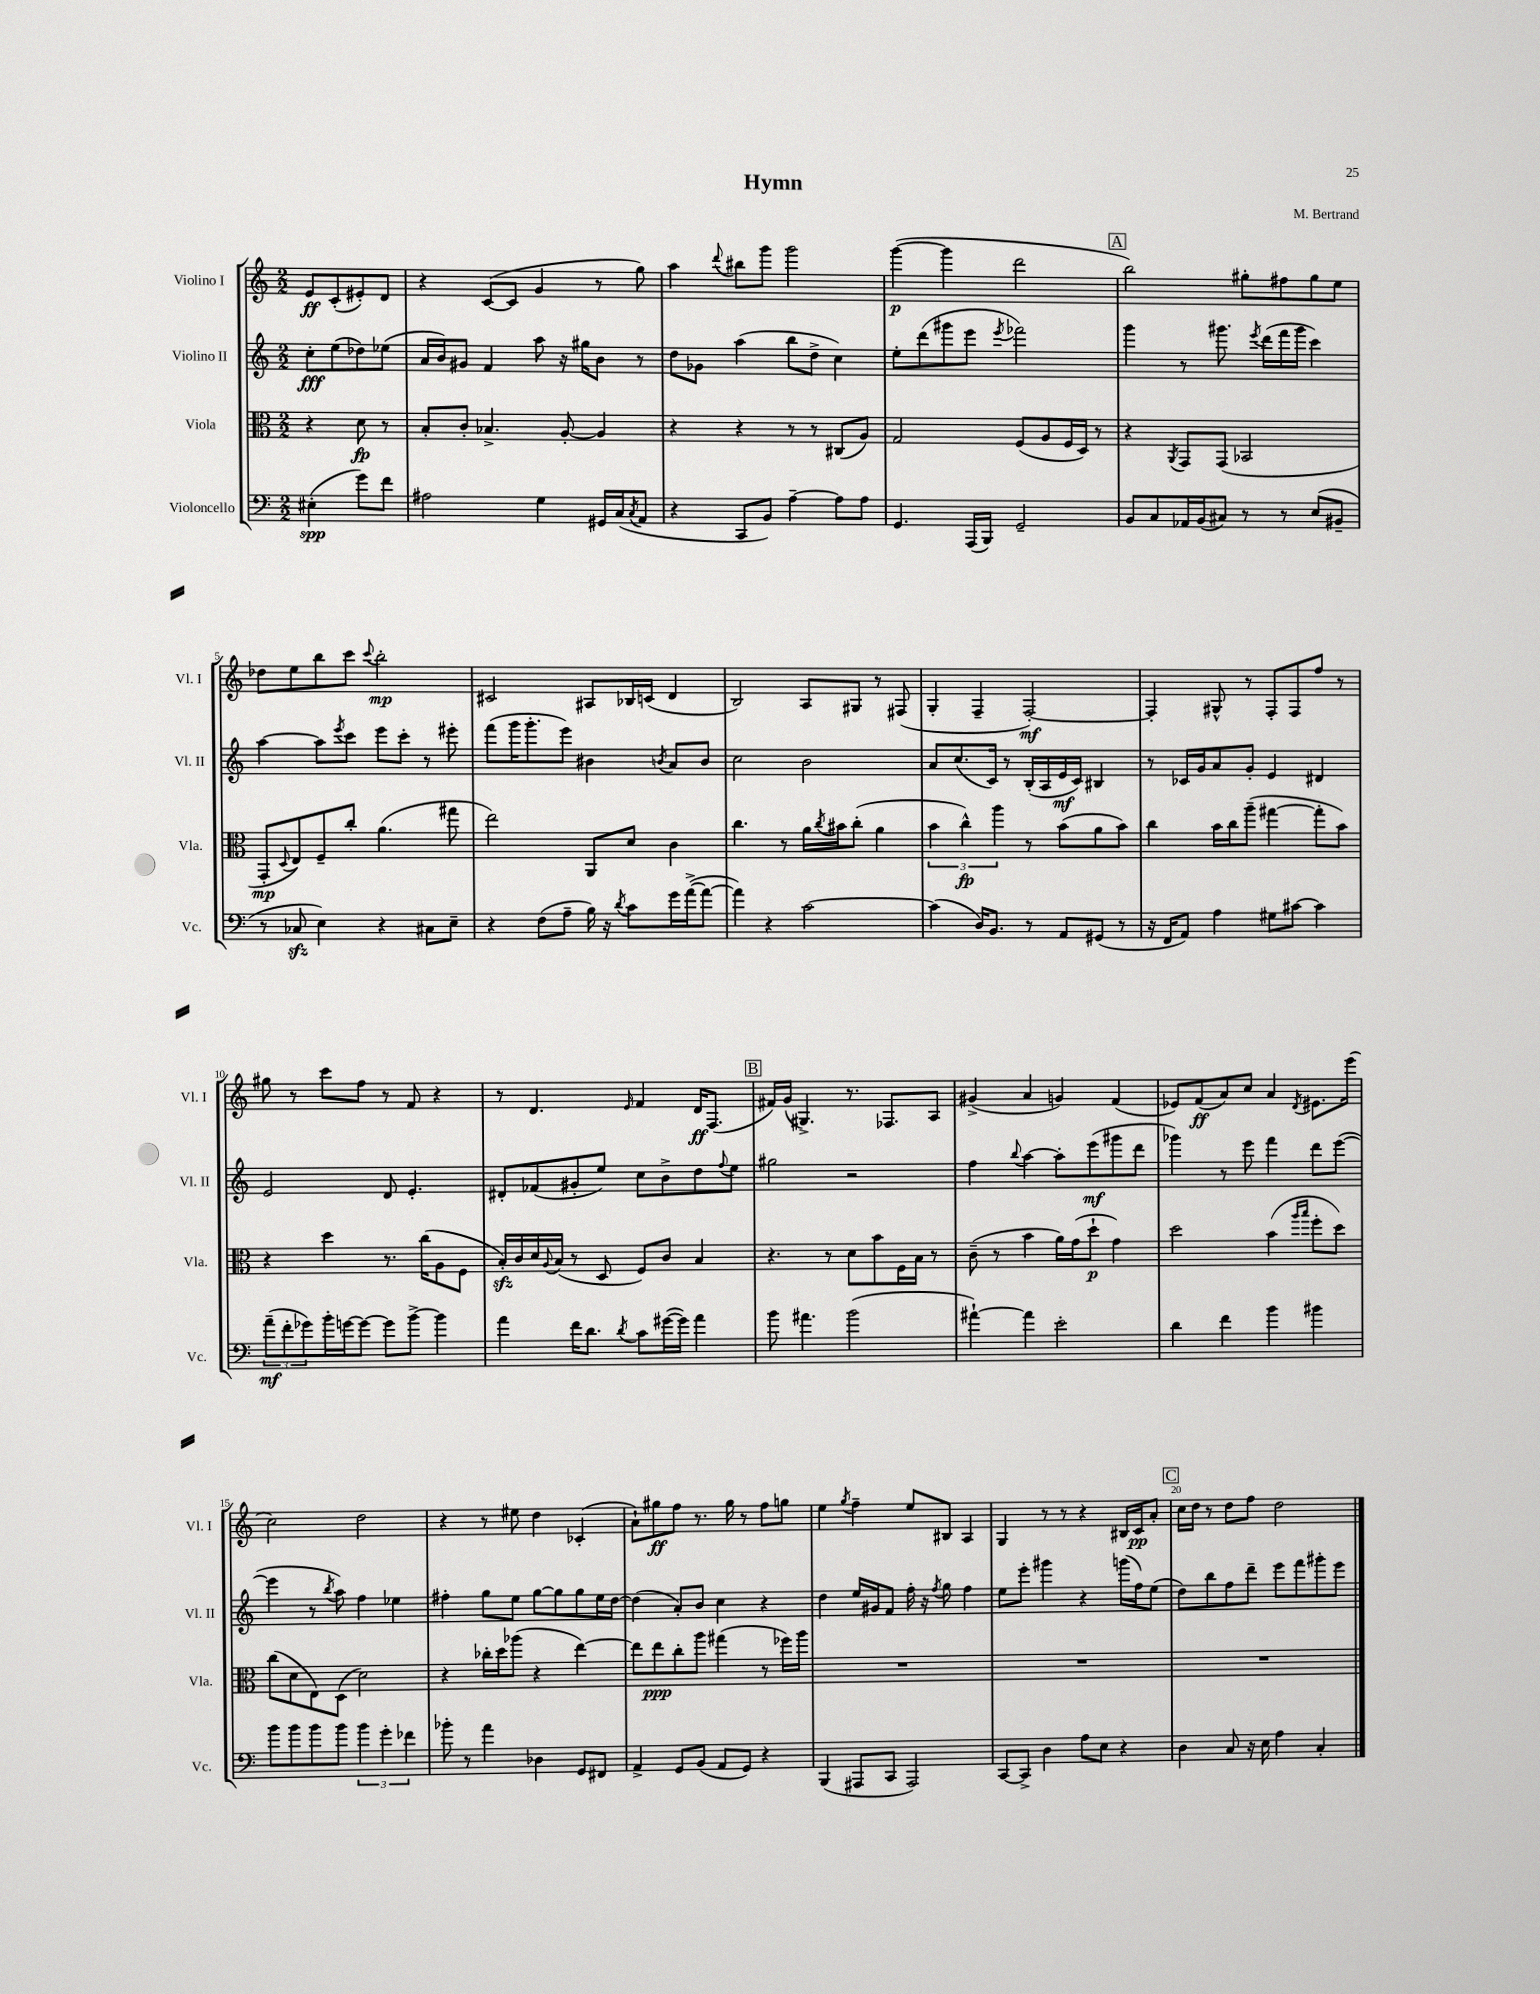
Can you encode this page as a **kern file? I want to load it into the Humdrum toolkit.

**kern	**dynam	**kern	**dynam	**kern	**dynam	**kern	**dynam
*part4	*part4	*part3	*part3	*part2	*part2	*part1	*part1
*staff4	*staff4	*staff3	*staff3	*staff2	*staff2	*staff1	*staff1
*I"Violoncello	*	*I"Viola	*	*I"Violino II	*	*I"Violino I	*
*I'Vc.	*	*I'Vla.	*	*I'Vl. II	*	*I'Vl. I	*
*clefF4	*	*clefC3	*	*clefG2	*	*clefG2	*
*k[]	*	*k[]	*	*k[]	*	*k[]	*
*M2/2	*	*M2/2	*	*M2/2	*	*M2/2	*
=	=	=	=	=	=	=	=
(4E#X'\	spp	4r	.	8cc'\L	fff	8e/L	ff
.	.	.	.	(8ee\	.	(8c'/	.
8g\L)	.	8d\	fp	8dd-X\)	.	8e#X'/)	.
8f\J	.	8r	.	(8ee-X\J	.	8d/J	.
=1	=1	=1	=1	=1	=1	=1	=1
2A#X\	.	8B'/L	.	16a/LL	.	4r	.
.	.	.	.	16b/J)	.	.	.
.	.	8c'/J	.	8g#X/J	.	.	.
.	.	4.B-X^/	.	4f/	.	([8c/L	.
.	.	.	.	.	.	8c/J]	.
4G\	.	.	.	8aa\	.	4g/	.
.	.	[8A'/	.	16r	.	.	.
.	.	.	.	16gg#X\KL	.	.	.
16GG#X/LL	.	4A/]	.	8b\J	.	8r	.
(16C/J	.	.	.	.	.	.	.
8qC/	.	.	.	.	.	.	.
8AA/J	.	.	.	8r	.	8gg\)	.
=2	=2	=2	=2	=2	=2	=2	=2
4r	.	4r	.	8dd\L	.	4aa\	.
.	.	.	.	8g-X\J	.	.	.
.	.	.	.	.	.	8qqddd/	.
8CC/L	.	4r	.	(4aa\	.	8bb#X\L	.
8BB/J)	.	.	.	.	.	8ggg\J	.
[4A~\	.	8r	.	8bb\L	.	2ggg\	.
.	.	8r	.	8dd^\J	.	.	.
8A\L]	.	(8C#X/L	.	4cc\)	.	.	.
8A\J	.	8A/J)	.	.	.	.	.
=3	=3	=3	=3	=3	=3	=3	=3
4.GG/	.	2G/	.	8ee'\L	.	([4ggg\	p
.	.	.	.	(8ddd\	.	.	.
.	.	.	.	8ggg#X\	.	4ggg\]	.
(16AAA/LL	.	.	.	8eee\J	.	.	.
16BBB/JJ)	.	.	.	.	.	.	.
.	.	.	.	8qeee/	.	.	.
2GG~/	.	(8F/L	.	2fff-X\)	.	2ddd\	.
.	.	8A/	.	.	.	.	.
.	.	16F/L	.	.	.	.	.
.	.	16D/JJ)	.	.	.	.	.
.	.	8r	.	.	.	.	.
!!LO:REH:place=s1:t=A
=4	=4	=4	=4	=4	=4	=4	=4
8BB/L	.	4r	.	4ggg\	.	2bb\)	.
8C/	.	.	.	.	.	.	.
.	.	8qAA/	.	.	.	.	.
16AA-X/L	.	8GG/L	.	8r	.	.	.
(16BB/J	.	.	.	.	.	.	.
8C#X/J)	.	(8GG/J	.	8.ggg#X\	.	.	.
8r	.	2BB-X/	.	.	.	8gg#X'\L	.
.	.	.	.	8qeee/	.	.	.
.	.	.	.	(16ddd\LL	.	.	.
8r	.	.	.	16fff\	.	8ff#X\	.
.	.	.	.	16ggg#\JJ	.	.	.
(8E/L	.	.	.	4ccc\)	.	8gg#\	.
8BB#X~/J	.	.	.	.	.	8ee\J	.
!!LO:LB:g=z
=5	=5	=5	=5	=5	=5	=5	=5
8r	.	8GG'/L	mp	[4aa\	.	8dd-X\L	.
.	.	8qqD/	.	.	.	.	.
8C-Xzz/	.	8E/)	.	.	.	8ee\	.
4E\)	.	8F~/	.	8aa\L]	.	8bb\	.
.	.	.	.	8qeee/	.	.	.
.	.	8cc'/J	.	8ccc\J	.	8ccc\J	.
.	.	.	.	.	.	8qqccc/	.
4r	.	(4.a\	.	8eee\L	.	2bb'\	mp
.	.	.	.	8ccc'\J	.	.	.
8C#X\L	.	.	.	8r	.	.	.
8E~\J	.	8gg#X\	.	8eee#X'\	.	.	.
=6	=6	=6	=6	=6	=6	=6	=6
4r	.	2ee\)	.	(8fff\L	.	2c#X/	.
.	.	.	.	16ggg\K	.	.	.
.	.	.	.	8.ggg'\	.	.	.
(8F\L	.	.	.	.	.	.	.
8A~\J	.	.	.	8eee\J)	.	.	.
16B\)	.	8AA/L	.	4b#X\	.	8A#X/L	.
16r	.	.	.	.	.	.	.
8qd/	.	.	.	.	.	.	.
8c\L	.	8d/J	.	.	.	16B-X/L	.
.	.	.	.	.	.	(16cn/JJ	.
.	.	.	.	8qbn/	.	.	.
16g\L	.	4c\	.	8a/L	.	4d/	.
([16a^\J	.	.	.	.	.	.	.
8a\J_	.	.	.	8b/J	.	.	.
=7	=7	=7	=7	=7	=7	=7	=7
4a\])	.	4.cc\	.	2cc\	.	2B/)	.
4r	.	.	.	.	.	.	.
.	.	8r	.	.	.	.	.
[2c\	.	16a\LL	.	2b\	.	8A/L	.
.	.	8qcc/	.	.	.	.	.
.	.	16b#X\J	.	.	.	.	.
.	.	(8cc'\J	.	.	.	8G#X/J	.
.	.	4a\	.	.	.	8r	.
.	.	.	.	.	.	(8F#X/	.
=8	=8	=8	=8	=8	=8	=8	=8
(4c\]	.	6b\	.	8a/L	.	4G'/	.
.	.	.	.	(8.cc/	.	.	.
.	.	6cc^^\)	fp	.	.	.	.
16D/KL)	.	.	.	.	.	4F~/	.
8.BB/J	.	.	.	16c/Jk)	.	.	.
.	.	6aa\	.	.	.	.	.
.	.	.	.	8r	.	.	.
8r	.	8r	.	(16B'/LL	.	[2F'/)	mf
.	.	.	.	16A/	.	.	.
8AA/L	.	(8b\L	.	16e/	mf	.	.
.	.	.	.	16c/JJ)	.	.	.
(8GG#X/J	.	8a\	.	4B#X/	.	.	.
8r	.	8b\J)	.	.	.	.	.
=9	=9	=9	=9	=9	=9	=9	=9
16r	.	4cc\	.	8r	.	4F'/]	.
16FF/KL	.	.	.	.	.	.	.
8AA/J)	.	.	.	16c-X/LL	.	.	.
.	.	.	.	16g/J	.	.	.
4A\	.	16b\LL	.	8a/	.	8G#X^^/	.
.	.	16cc\J	.	.	.	.	.
.	.	(8aa~\J	.	8g'/J	.	8r	.
8G#X\L	.	[4gg#X\	.	4e/	.	8F'/L	.
[8c#X\J	.	.	.	.	.	8F/	.
4c#\]	.	8gg#'\L]	.	4d#X/	.	8ff/J	.
.	.	8b\J)	.	.	.	8r	.
!!LO:LB:g=z
=10	=10	=10	=10	=10	=10	=10	=10
(12a~\L	mf	4r	.	2e/	.	8gg#X\	.
12f'\	.	.	.	.	.	.	.
.	.	.	.	.	.	8r	.
12g-X\)	.	.	.	.	.	.	.
16b'\L	.	4dd\	.	.	.	8ccc\L	.
[16gn\J	.	.	.	.	.	.	.
8g\J_	.	.	.	.	.	8ff\J	.
8g\L]	.	8.r	.	8d/	.	8r	.
[8b^\J	.	.	.	4.e'/	.	8f/	.
.	.	(16cc\KL	.	.	.	.	.
4b\]	.	8A\	.	.	.	4r	.
.	.	8F\J	.	.	.	.	.
=11	=11	=11	=11	=11	=11	=11	=11
4a\	.	16Bzz'/LL)	.	8d#X'/L	.	8r	.
.	.	16c/	.	.	.	.	.
.	.	16d/	.	(8f-X/	.	4.d/	.
.	.	8qqA/	.	.	.	.	.
.	.	(16B/JJ	.	.	.	.	.
16f\KL	.	8r	.	8g#X'/	.	.	.
8.d\J	.	.	.	.	.	.	.
.	.	8D/	.	8ee/J)	.	.	.
8qd/	.	.	.	.	.	16qqe/	.
8c\L	.	8F/L)	.	8cc\L	.	4f/	.
([16g#X\L	.	8c/J	.	8b^\	.	.	.
16g#\JJ])	.	.	.	.	.	.	.
4a\	.	4B/	.	8dd\	.	16d/KL	ff
.	.	.	.	.	.	(8.F/J	.
.	.	.	.	8qqff/	.	.	.
.	.	.	.	8ee\J	.	.	.
!!LO:REH:place=s1:t=B
=12	=12	=12	=12	=12	=12	=12	=12
8b\	.	4.r	.	2gg#X\	.	16f#X/LL)	.
.	.	.	.	.	.	(16g/JJ	.
4.a#X\	.	.	.	.	.	4.G#X^/)	.
.	.	8r	.	.	.	.	.
(2b\	.	8d\L	.	2r	.	8.r	.
.	.	8b\	.	.	.	.	.
.	.	.	.	.	.	8.F-X/L	.
.	.	16F\L	.	.	.	.	.
.	.	16B\JJ	.	.	.	.	.
.	.	8r	.	.	.	8A/J	.
=13	=13	=13	=13	=13	=13	=13	=13
[4a#X`\)	.	(8c~\	.	4ff\	.	(4g#X^/	.
.	.	8r	.	.	.	.	.
.	.	.	.	8qqbb/	.	.	.
4a#\]	.	4b\	.	[4aa\	.	4a/	.
2e'\	.	16a\LL)	.	8aa'\L]	.	4gn/)	.
.	.	(16g\J	.	.	.	.	.
.	.	8dd`\J	p	(8eee\	mf	.	.
.	.	4g\)	.	8ggg#X\	.	(4f/	.
.	.	.	.	8ddd\J	.	.	.
=14	=14	=14	=14	=14	=14	=14	=14
4d\	.	2dd\	.	4ggg-X\)	.	8e-X/L)	.
.	.	.	.	.	.	(8f/	ff
4f\	.	.	.	8r	.	8a/)	.
.	.	.	.	8eee\	.	8cc/J	.
4b\	.	(4b\	.	4fff\	.	4a/	.
.	.	16qqaa/LL	.	.	.	.	.
.	.	16qqbb/JJ	.	.	.	8qd/	.
4b#X\	.	8ff'\L	.	8ddd\L	.	8.e#X\L	.
.	.	8dd\J)	.	([8eee\J	.	.	.
.	.	.	.	.	.	(16eee\Jk	.
!!LO:LB:g=z
=15	=15	=15	=15	=15	=15	=15	=15
8b\L	.	(8cc\L	.	4eee\]	.	2cc\)	.
8b\	.	8d\	.	.	.	.	.
8b\	.	8E\)	.	8r	.	.	.
.	.	.	.	8qbb/	.	.	.
8b\J	.	(8D\J	.	8aa\)	.	.	.
6b\	.	2d\)	.	4ff\	.	2dd\	.
6g'\	.	.	.	.	.	.	.
.	.	.	.	4ee-X\	.	.	.
6f-X\	.	.	.	.	.	.	.
=16	=16	=16	=16	=16	=16	=16	=16
8b-X'\	.	4r	.	4ff#X'\	.	4r	.
8r	.	.	.	.	.	.	.
4a\	.	16cc-X'\LL	.	8gg\L	.	8r	.
.	.	16dd\J	.	.	.	.	.
.	.	(8aa-X\J	.	8ee\J	.	8ee#X\	.
4D-X\	.	4r	.	[8gg\L	.	4dd\	.
.	.	.	.	8gg\]	.	.	.
8GG/L	.	[4ee\)	.	8gg\	.	(4c-X'/	.
8FF#X/J	.	.	.	16ee\L	.	.	.
.	.	.	.	[16dd\JJ	.	.	.
=17	=17	=17	=17	=17	=17	=17	=17
4AA^/	.	8ee\L]	.	(4dd\]	.	8a`\L)	.
.	.	8ee\	ppp	.	.	8gg#X\	ff
8GG/L	.	8cc'\	.	8a'/L)	.	8ff\J	.
(8BB/J	.	8aa\J	.	8b/J	.	8.r	.
8AA/L	.	(4gg#X\	.	4cc\	.	.	.
.	.	.	.	.	.	16gg#\	.
8GG/J)	.	.	.	.	.	8r	.
4r	.	8r	.	4r	.	8ff\L	.
.	.	16ff-X\LL)	.	.	.	8ggn\J	.
.	.	16aa\JJ	.	.	.	.	.
=18	=18	=18	=18	=18	=18	=18	=18
(4BBB/	.	1r	.	4dd\	.	4ee\	.
.	.	.	.	.	.	8qgg/	.
8AAA#X/L	.	.	.	16ee/LL	.	4ff~\	.
.	.	.	.	16g#X/J	.	.	.
8CC/J	.	.	.	8f/J	.	.	.
2AAA#/)	.	.	.	16ff'\	.	8ee/L	.
.	.	.	.	16r	.	.	.
.	.	.	.	8qff/	.	.	.
.	.	.	.	8gg\	.	8B#X/J	.
.	.	.	.	4ff\	.	4A/	.
=19	=19	=19	=19	=19	=19	=19	=19
[8CC/L	.	1r	.	8ee\L	.	4G/	.
8CC^/J]	.	.	.	8eee'\J	.	.	.
4D\	.	.	.	4ggg#X\	.	8r	.
.	.	.	.	.	.	8r	.
8A\L	.	.	.	4r	.	4r	.
8E\J	.	.	.	.	.	.	.
4r	.	.	.	(16gggn\LL	.	16B#X/LL	.
.	.	.	.	16ff\J)	.	16c/J	pp
.	.	.	.	(8ee\J	.	8a'/J	.
!!LO:REH:place=s1:t=C
=20	=20	=20	=20	=20	=20	=20	=20
4D\	.	1r	.	8dd\L)	.	16cc\LL	.
.	.	.	.	.	.	16dd\JJ	.
.	.	.	.	8bb\	.	8r	.
8C/	.	.	.	8ff\	.	8dd\L	.
16r	.	.	.	8ddd~\J	.	8ff\J	.
16E\	.	.	.	.	.	.	.
4A\	.	.	.	8eee\L	.	2dd\	.
.	.	.	.	8fff\	.	.	.
4C'/	.	.	.	8ggg#X'\	.	.	.
.	.	.	.	8eee\J	.	.	.
==	==	==	==	==	==	==	==
*-	*-	*-	*-	*-	*-	*-	*-
